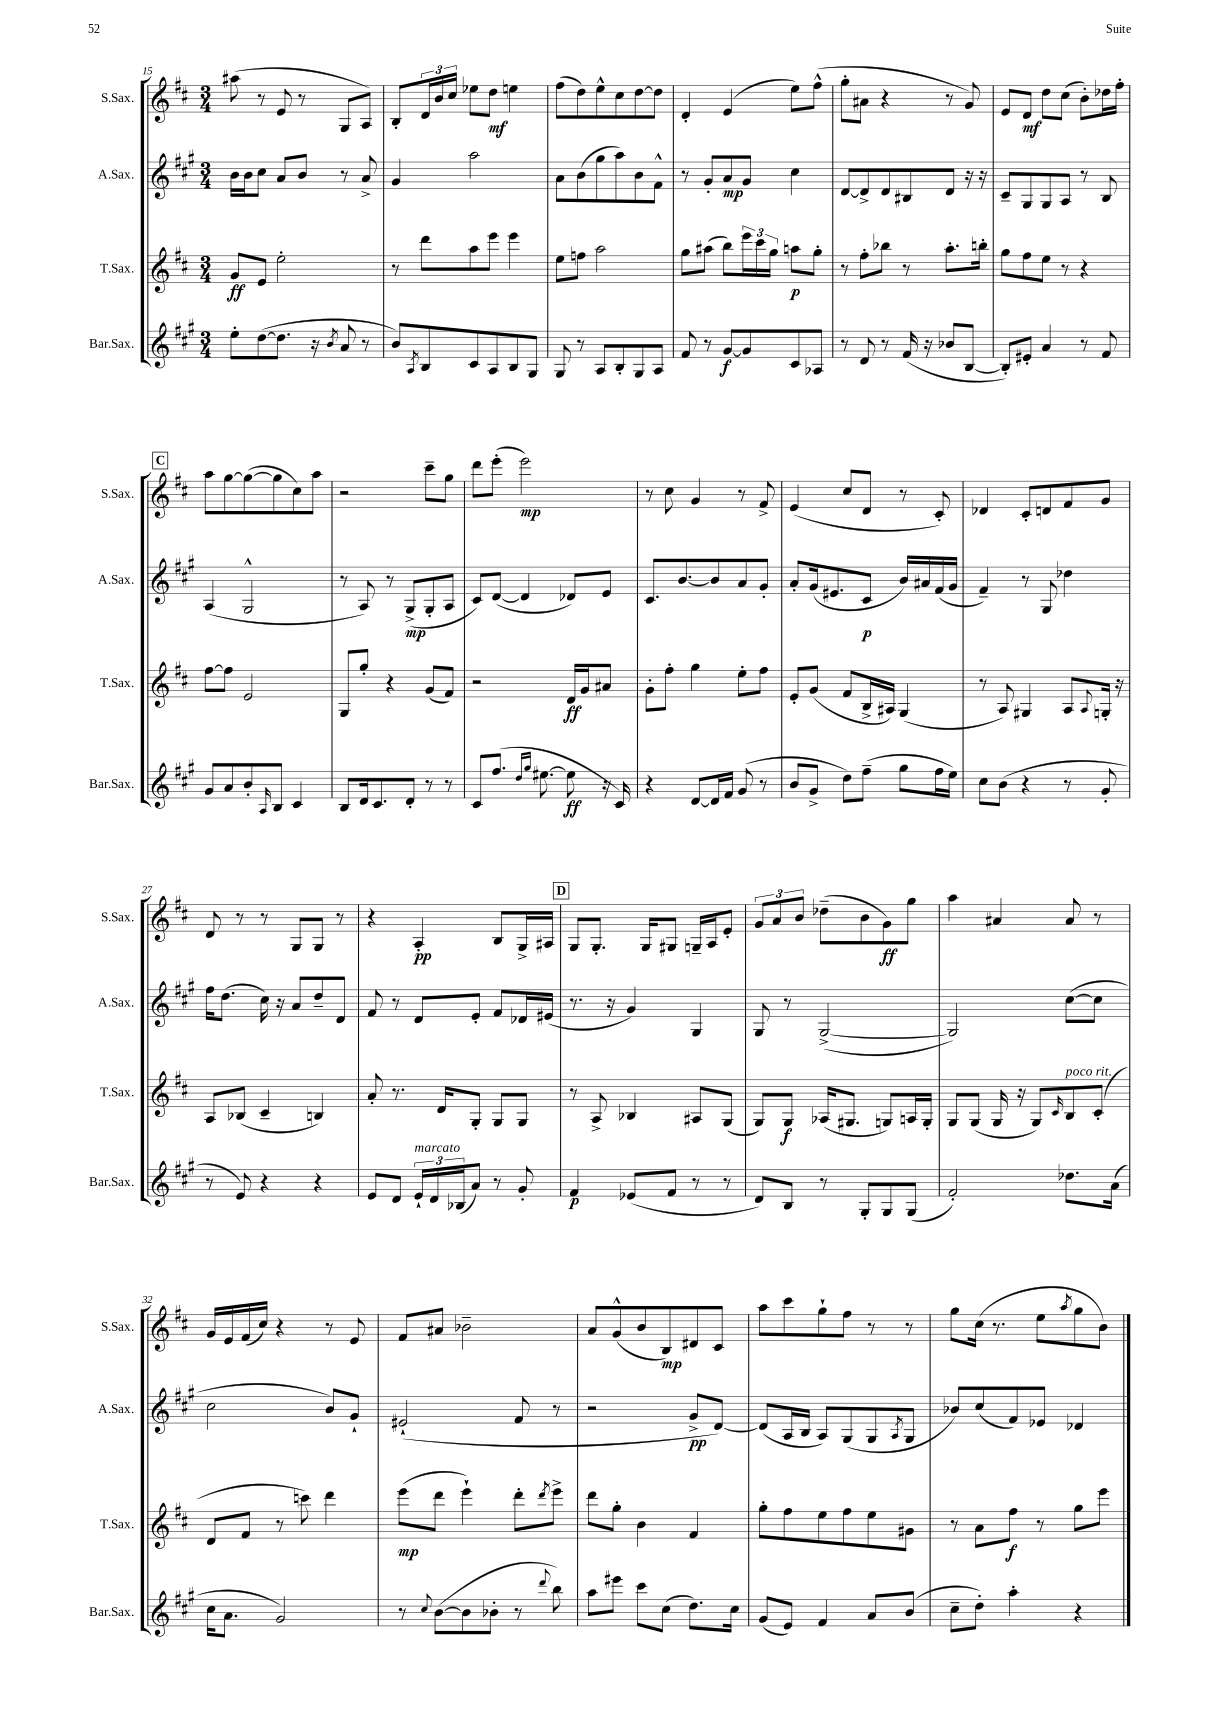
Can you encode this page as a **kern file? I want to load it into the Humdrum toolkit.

**kern	**kern	**kern	**kern
*staff4	*staff3	*staff2	*staff1
*clefG2	*clefG2	*clefG2	*clefG2
*k[f#c#g#]	*k[f#c#]	*k[f#c#g#]	*k[f#c#]
*M3/4	*M3/4	*M3/4	*M3/4
8ee'\L	8g/L	16b\LL	(8aa#\
.	.	16b\J	.
([8dd\	8e/J	8cc#\J	8r
8.dd\]J	2ee'\	8a/L	8e/
.	.	8b/J	8r
16r	.	.	.
8qb/	.	.	.
8a/	.	8r	8G/L
8r	.	8a^/	8A/J)
=	=	=	=
8b/L)	8r	4g#/	8B'/L
8qA/	.	.	.
8B/	8ddd\L	.	24d/L
.	.	.	24b/
.	.	.	24cc#/JJ
8c#/	8aa\	2aa\	8ee-\L
8A/	8eee\J	.	8dd\J
8B/	4eee\	.	4ee\
8G#/J	.	.	.
=	=	=	=
8G#/	8ee\L	8a\L	(8ff#\L
8r	8ff\J	(8b\	8dd\)
8A/L	2aa\	8gg#\	8ee^^\
8B'/	.	8aa\)	8cc#\
8G#/	.	8b\	[8dd\
8A/J	.	8f#^^\J	8dd\]J
=	=	=	=
8f#/	8gg\L	8r	4d'/
8r	(8aa#\J	8g#'/L	.
[8g#/L	8bb\L)	8a/	(4e/
8g#/]	24eee\L	8g#/J	.
.	24ccc#\	.	.
.	24gg\JJ	.	.
8c#/	8aa\L	4cc#\	8ee\L)
8A-/J	8gg'\J	.	(8ff#^^\J
=	=	=	=
8r	8r	[8d/L	8gg'\L
8d/	8ff#'\L	8d^/]	8a#\J
8r	8bb-\J	8d/	4r
(16f#/	8r	8B#/	.
16r	.	.	.
8b-/L	8.aa'\L	8d/J	8r
[8B/J	.	16r	8g/)
.	16bb'\Jk	16r	.
=	=	=	=
8B'/]L)	8gg\L	8c#~/L	8e/L
8e#'/J	8ff#\	8G#/	8d/J
4a/	8ee\J	8G#/	8dd\L
.	8r	8A/J	(8cc#\J
8r	4r	8r	8b'\L)
8f#/	.	8B/	16dd-\L
.	.	.	16ff#'\JJ
=	=	=	=
8g#/L	[8ff#\L	(4A/	8aa\L
8a/	8ff#\]J	.	[8gg\
8b'/	2e/	2G#^^/	(8gg\_
16qqA/	.	.	.
8B/J	.	.	8gg\]
4c#/	.	.	8cc#\)
.	.	.	8aa\J
=	=	=	=
8B/L	8G/L	8r	2r
16d/k	8gg'/J	8A/)	.
8.c#/	.	.	.
.	4r	8r	.
8d'/J	.	(8G#^/L	.
8r	(8g/L	8G#'/	8ccc#~\L
8r	8f#/J)	8A/J	8gg\J
=	=	=	=
8c#/L	2r	8c#/L)	8ddd\L
(8.ff#/J	.	([8d/J	(8eee'\J
.	.	4d/]	2eee\)
16qqdd/LL	.	.	.
16qqgg#/JJ	.	.	.
[8.ee#\	.	.	.
8ee#\]	16d/LL	8d-/L)	.
.	16g/J	.	.
16r	8a#/J	8e/J	.
16c#/)	.	.	.
=	=	=	=
4r	8g'\L	8.c#/L	8r
.	8ff#'\J	.	8cc#\
.	.	[8.b/	.
[8d/L	4gg\	.	4g/
16d/]L	.	8b/]	.
16f#/JJ	.	.	.
(8g#/	8ee'\L	8a/	8r
8r	8ff#\J	8g#'/J	8f#^/
=	=	=	=
8b/L	8e'/L	8a'/L	(4e/
8g#^/J	(8g/J	(16g#/k	.
.	.	8.e#/	.
8dd\L)	8f#/L	.	8cc#/L
(8ff#~\J	16B^/L	8c#/J	8d/J
.	16A#/JJ)	.	.
8gg#\L	(4G/	16b/LL)	8r
.	.	16a#/	.
16ff#\L	.	(16f#/	8c#'/)
16ee\JJ)	.	16g#/JJ	.
=	=	=	=
8cc#\L	8r	4f#~/)	4d-/
(8b\J	8A/)	.	.
4r	4G#/	8r	8c#'/L
.	.	8G#/	8d/
8r	8A/L	4dd-\	8f#/
.	8qqA/	.	.
8g#'/	16G'/Jk	.	8g/J
.	16r	.	.
=	=	=	=
8r	8A/L	16ff#\LK	8d/
.	.	(8.dd\J	.
8e/)	(8B-/J	.	8r
4r	4c#~/	16cc#\)	8r
.	.	16r	.
.	.	8a/L	8G/L
4r	4B/)	8dd~/	8G/J
.	.	8d/J	8r
=	=	=	=
8e/L	8a'/	8f#/	4r
8d/J	8.r	8r	.
24e`/LL	.	8d/L	4A'/
24d/	.	.	.
.	16d/LK	.	.
(24B-/J	.	.	.
8a/J)	8G'/J	8e'/J	.
8r	8G/L	8f#/L	8B/L
8g#'/	8G/J	16d-/L	16G^/L
.	.	(16e#/JJ	16A#/JJ
=	=	=	=
4f#/	8r	8.r	8G/L
.	8A^/	.	8.G'/J
.	.	16r	.
(8e-/L	4B-/	4g#/)	.
.	.	.	16G/LK
8f#/J	.	.	8G#/J
8r	8A#/L	4G#/	16G~/LL
.	.	.	16A/J
8r	(8G/J	.	8e'/J
=	=	=	=
8d/L)	8G/L)	8G#/	12g/L
.	.	.	12a/
8B/J	8G/J	8r	.
.	.	.	12b/J
8r	(16A-/LK	([2G#^/	(8dd-~\L
.	8.G#/J	.	.
8G#'/L	.	.	8b\
8G#/	8G/L)	.	8g\)
(8G#/J	16A/L	.	8gg\J
.	16G'/JJ	.	.
=	=	=	=
2f#'/)	8G/L	2G#/])	4aa\
.	(8G/J	.	.
.	16G/	.	4a#/
.	16r	.	.
.	8G/L)	.	.
.	16qqc#/	.	.
8.dd-\L	8B/	([8cc#\L	8a#/
.	(8c#'/J	8cc#\]J	8r
(16a\Jk	.	.	.
=	=	=	=
16cc#\LK	8d/L	2cc#\	16g/LL
8.a\J	.	.	16e/
.	8f#/J	.	(16f#/
.	.	.	16cc#/JJ)
2g#/)	8r	.	4r
.	8ccc\)	.	.
.	4ddd\	8b/L)	8r
.	.	8g#`/J	8e/
=	=	=	=
8r	(8eee\L	(2e#`/	8f#/L
8qqcc#/	.	.	.
([8b\L	8ddd\J	.	8a#/J
8b\]	4eee`\)	.	2b-~\
8b-'\J	.	.	.
8r	8ddd'\L	8f#/	.
8qqddd/	8qddd/	.	.
8bb\)	8eee^\J	8r	.
=	=	=	=
8aa\L	8ddd\L	2r	8a/L
8eee#\J	8gg'\J	.	(8g^^/
8ccc#\L	4b\	.	8b/
(8cc#\J	.	.	8B/)
8.dd\L)	4f#/	8g#^/L	8d#/
.	.	[8d/J)	8c#/J
16cc#\Jk	.	.	.
=	=	=	=
(8g#/L	8gg'\L	(8d/]L	8aa\L
8e/J)	8ff#\	16A/L	8ccc#\
.	.	16B/JJ	.
4f#/	8ee\	8A/L)	8gg`\
.	8ff#\	(8G#/	8ff#\J
8a/L	8ee\	8G#/	8r
.	.	8qA/	.
(8b/J	8g#\J	8G#/J	8r
=	=	=	=
8cc#~\L	8r	8b-/L)	8gg\L
8dd'\J)	8a\L	(8cc#/	(16cc#\Jk
.	.	.	8.r
4aa'\	8ff#\J	8f#/)	.
.	8r	8e-/J	8ee\L
.	.	.	8qaa/
4r	8gg\L	4d-/	8gg\
.	8eee\J	.	8b\J)
==	==	==	==
*-	*-	*-	*-
